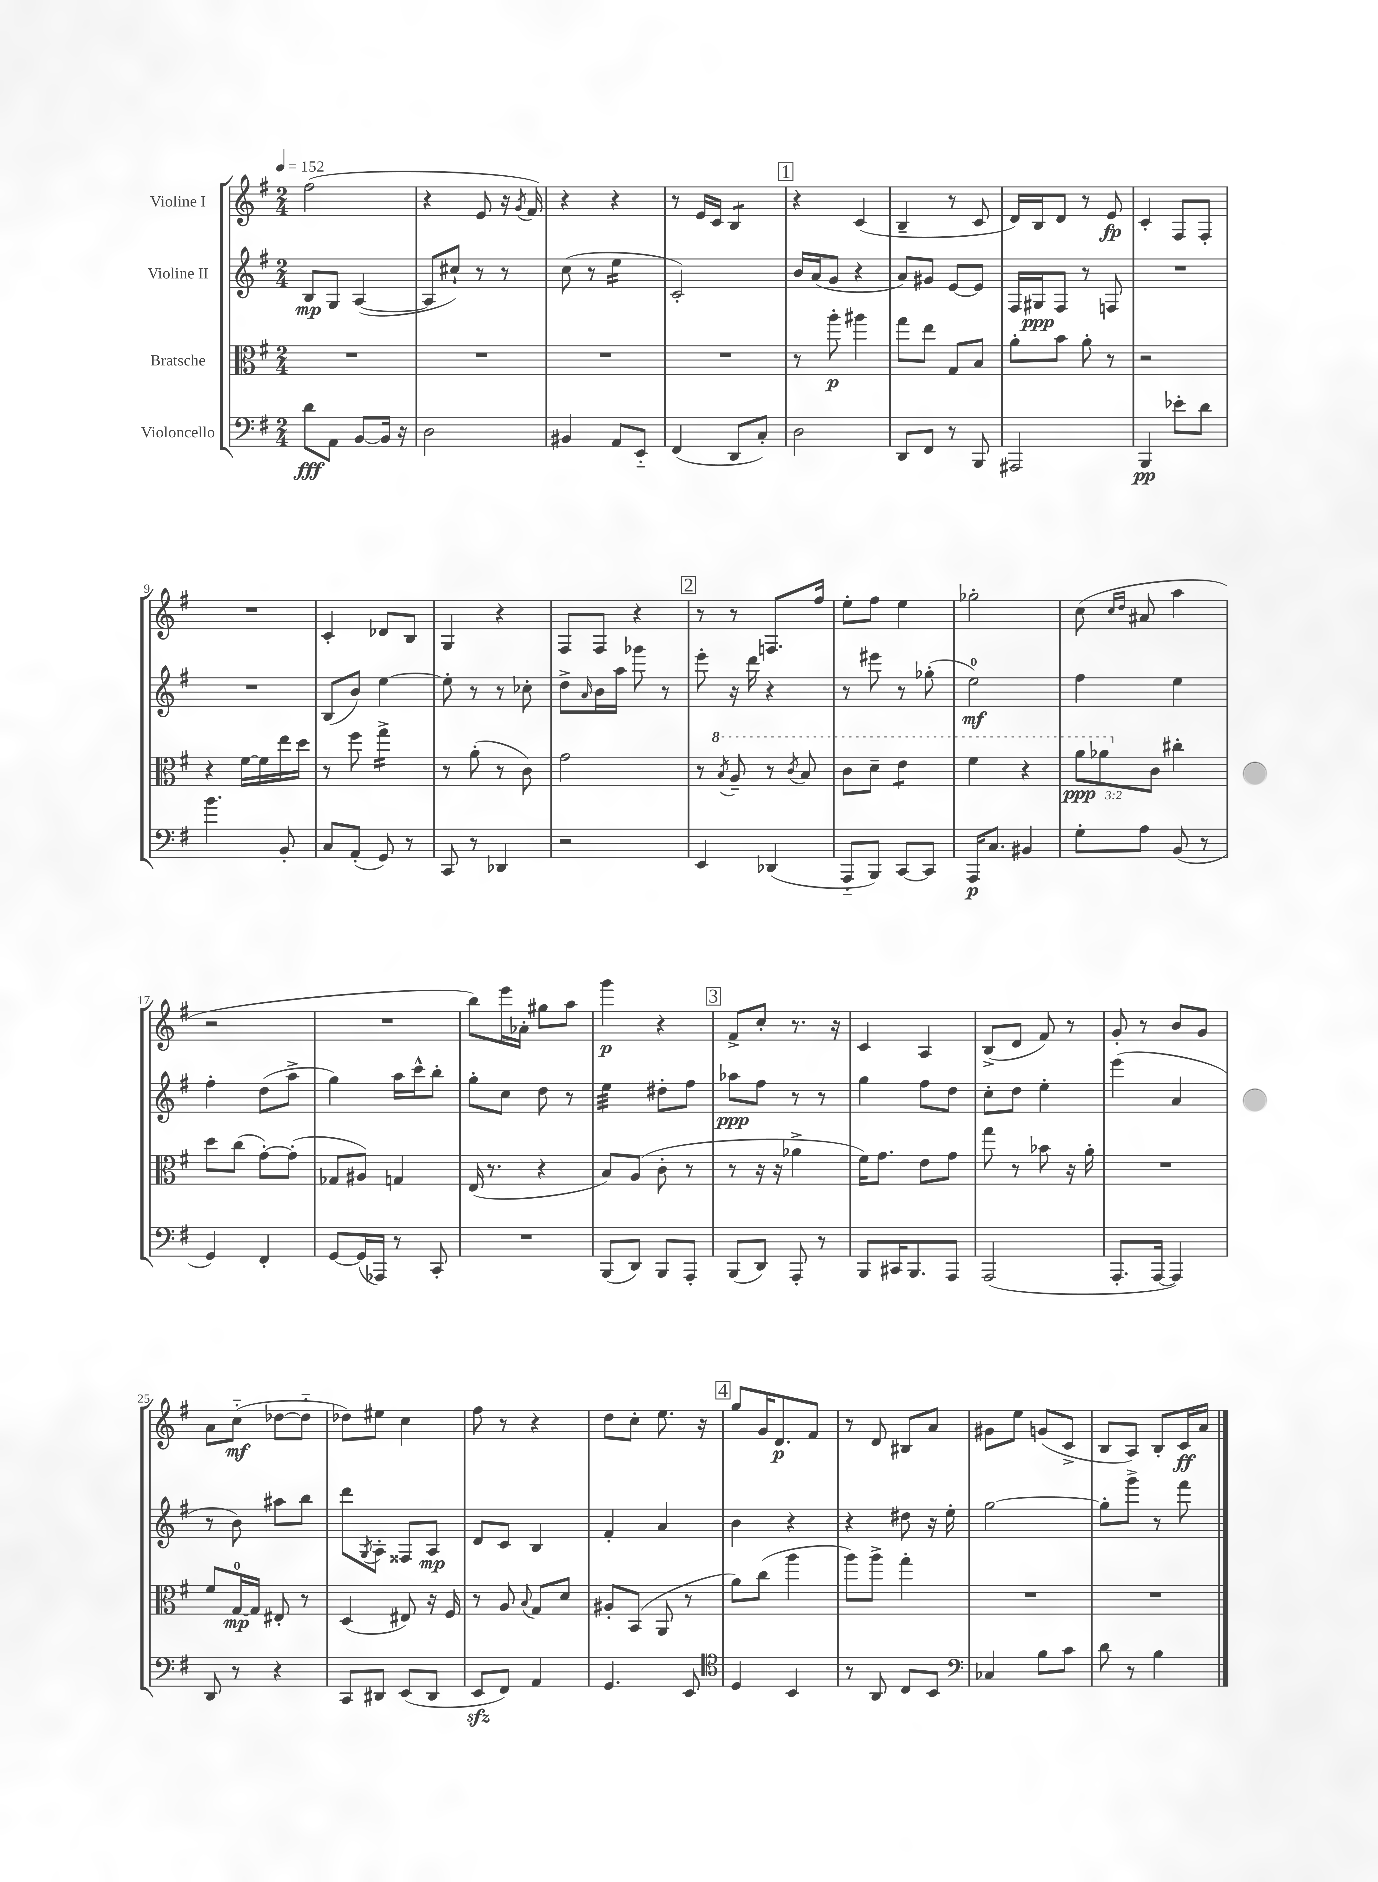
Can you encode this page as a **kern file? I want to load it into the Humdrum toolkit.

**kern	**kern	**kern	**kern
*staff4	*staff3	*staff2	*staff1
*clefF4	*clefC3	*clefG2	*clefG2
*k[f#]	*k[f#]	*k[f#]	*k[f#]
*M2/4	*M2/4	*M2/4	*M2/4
*MM152	*MM152	*MM152	*MM152
8d	2r	8B	(2ff#
8AA	.	8G	.
[8BB	.	([4A	.
16BB]	.	.	.
16r	.	.	.
=	=	=	=
2D	2r	8A]	4r
.	.	8cc#`)	.
.	.	8r	8e
.	.	8r	16r
.	.	.	8qg
.	.	.	16f#)
=	=	=	=
4BB#	2r	(8cc	4r
.	.	8r	.
8AA	.	4ee	4r
8EE'~	.	.	.
=	=	=	=
(4FF#	2r	2c')	8r
.	.	.	16e
.	.	.	16c
8DD	.	.	4B
8C')	.	.	.
=	=	=	=
2D	8r	16b	4r
.	.	(16a	.
.	8aa'	8g	.
.	4aa#	4r	(4c
=	=	=	=
8DD	8gg	8a)	4B~
8FF#	8ee	8g#	.
8r	8G	[8e	8r
8BBB	8B	8e]	8c
=	=	=	=
2AAA#	8a'	16F#	16d)
.	.	16G#	16B
.	8b	8F#	8d
.	8a'	8r	8r
.	8r	8F	8e
=	=	=	=
4BBB	2r	2r	4c'
8e-'	.	.	8F#
8d	.	.	8F#'
=	=	=	=
4.b	4r	2r	2r
.	[16f#	.	.
.	16f#]	.	.
8BB'	16ee	.	.
.	16dd	.	.
=	=	=	=
8C	8r	(8B	4c'
(8AA'	8ff#	8b)	.
8GG)	4gg^	[4ee	8d-
8r	.	.	8B
=	=	=	=
8CC	8r	8ee']	4G
8r	(8a'	8r	.
4DD-	8r	8r	4r
.	8c)	8cc-'	.
=	=	=	=
2r	2g	8dd^	8F#
.	.	16qqa	.
.	.	16b	8F#
.	.	16aa	.
.	.	8ggg-	4r
.	.	8r	.
=	=	=	=
4EE	8r	8eee'	8r
.	8qb	.	.
.	8a~	16r	8r
.	.	16ddd	.
(4DD-	8r	4r	8.F
.	8qcc	.	.
.	8b	.	.
.	.	.	16ff#
=	=	=	=
8AAA'~	8cc	8r	8ee'
8BBB)	8dd~	8eee#	8ff#
[8CC	4ee	8r	4ee
8CC]	.	(8gg-'	.
=	=	=	=
16AAA	4ff#	2ee)	2gg-'
8.C	.	.	.
4BB#	4r	.	.
=	=	=	=
8G'	12aa	4ff#	(8cc
.	12aa-	.	.
.	.	.	16qqcc
.	.	.	16qqdd
8A	.	.	8a#
.	12c	.	.
(8BB	4cc#'	4ee	4aa
8r	.	.	.
=	=	=	=
4GG)	8dd	4ff#'	2r
.	(8cc	.	.
4FF#'	[8g')	(8dd	.
.	(8g']	8aa^	.
=	=	=	=
[8GG	8G-	4gg)	2r
(16GG]	8A#)	.	.
16AAA-)	.	.	.
8r	4G	16aa	.
.	.	16ccc^^	.
8CC'	.	8bb'	.
=	=	=	=
2r	(16E	8gg'	8bb)
.	8.r	.	.
.	.	8cc	16eee
.	.	.	16a-'
.	4r	8dd	8gg#
.	.	8r	8aa
=	=	=	=
(8BBB	8B)	4ee	4ggg
8DD)	(8A	.	.
8BBB	8c'	8dd#'	4r
8AAA'	8r	8ff#	.
=	=	=	=
(8BBB	8r	8aa-	8f#^
8DD)	16r	8ff#	8cc'
.	16r	.	.
8AAA'	4a-^	8r	8.r
8r	.	8r	.
.	.	.	16r
=	=	=	=
8BBB	16f#)	4gg	4c
.	8.g	.	.
16CC#	.	.	.
8.BBB	.	.	.
.	8e	8ff#	4A
8AAA	8g	8dd	.
=	=	=	=
(2AAA	8gg	8cc'	(8B^
.	8r	8dd	8d
.	8b-	4ee'	8f#)
.	16r	.	8r
.	16a'	.	.
=	=	=	=
8.AAA'	2r	(4eee	8g'
.	.	.	8r
[16AAA	.	.	.
4AAA])	.	4a	8b
.	.	.	8g
=	=	=	=
8DD	8f#	8r	8a
8r	[16G	8b)	(8cc'~
.	16G]	.	.
4r	8E#'	8aa#	[8dd-
.	8r	8bb	8dd-'~]
=	=	=	=
8CC	(4D	8ddd	8dd-)
.	.	8qG	.
8DD#	.	8A'	8ee#
(8EE	8E#)	8F##	4cc
8DD#	16r	8A	.
.	16F#	.	.
=	=	=	=
8EE	8r	8d	8ff#
8FF#)	8A	8c	8r
.	8qqB	.	.
4AA	8G	4B	4r
.	8d	.	.
=	=	=	=
4.GG	8A#'	4f#'	8dd
.	(8BB	.	8cc'
.	8AA	4a	8.ee
8EE	8r	.	.
.	.	.	16r
=	=	=	=
*clefC4	*	*	*
4D	8a)	4b	8gg
.	(8cc	.	16g
.	.	.	8.d
4BB	4aa	4r	.
.	.	.	8f#
=	=	=	=
8r	8aa)	4r	8r
8AA	8aa^	.	8d
8C	4gg'	8dd#	8B#
8BB	.	16r	8a
.	.	16ee'	.
=	=	=	=
*clefF4	*	*	*
4C-	2r	[2gg	8g#
.	.	.	8ee
8B	.	.	(8g
8c	.	.	8c^
=	=	=	=
8d	2r	8gg']	8B
8r	.	8ggg^	8A)
4B	.	8r	8B'
.	.	8fff#	16c
.	.	.	16a
==	==	==	==
*-	*-	*-	*-
